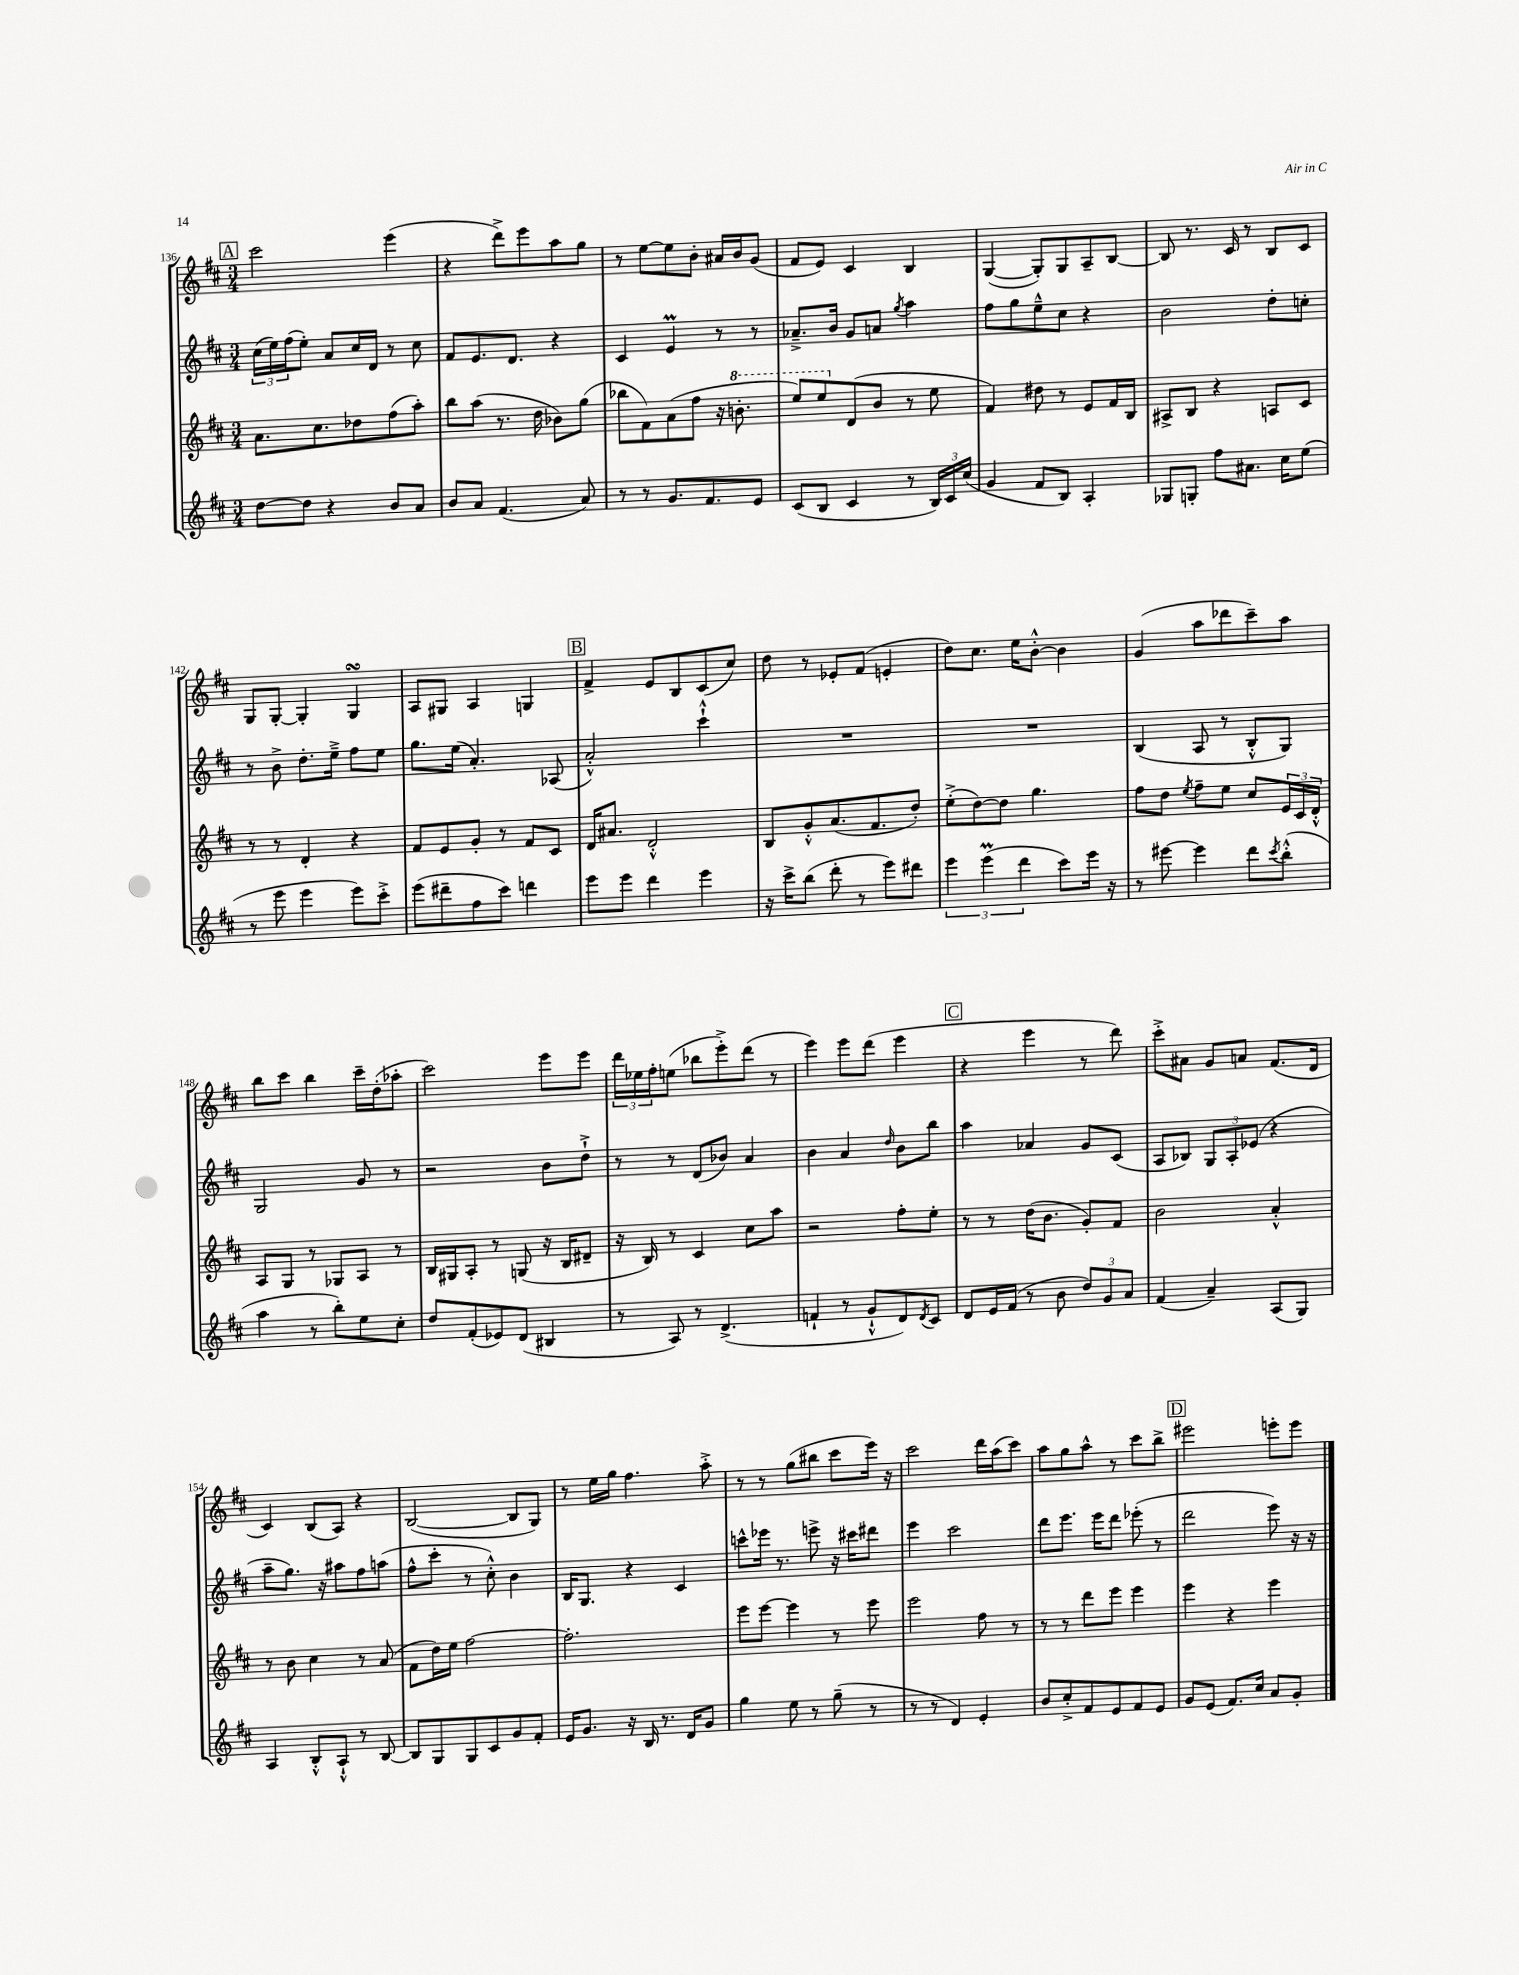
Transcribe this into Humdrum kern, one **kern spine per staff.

**kern	**kern	**kern	**kern
*staff4	*staff3	*staff2	*staff1
*clefG2	*clefG2	*clefG2	*clefG2
*k[f#c#]	*k[f#c#]	*k[f#c#]	*k[f#c#]
*M3/4	*M3/4	*M3/4	*M3/4
[8dd	8.a	(24cc#	2ccc#
.	.	24ee)	.
.	.	(24ff#	.
8dd]	.	8ee')	.
.	8.cc#	.	.
4r	.	8a	.
.	8dd-	16cc#	.
.	.	16d	.
8b	(8ff#	8r	(4eee
8a	8aa')	8cc#	.
=	=	=	=
8b	8bb	8f#	4r
8a	(8aa	8.e	.
(4.f#	8.r	.	8ddd^)
.	.	8.d	.
.	.	.	8eee
.	16dd	.	.
.	8b-)	4r	8aa
8a)	(8gg	.	8gg
=	=	=	=
8r	8bb-	4c#	8r
8r	8f#)	.	[8ee
8.g	(8a	4e	8ee]
.	8ff#	.	8b'
8.f#	.	.	.
.	16r	8r	16a#
.	8.bb'	.	16b
8e	.	8r	(8g
=	=	=	=
(8c#	8eee)	8.a-~^	8f#
8B	8eee	.	8e)
.	.	16b	.
4c#	(8d	8g	4c#
.	8b	8a	.
.	.	8qgg	.
8r	8r	4aa	4B
24B)	8ee	.	.
24c#	.	.	.
(24cc#	.	.	.
=	=	=	=
4g	4f#)	8ff#	([4G
.	.	8gg	.
8f#	8dd#	8ee~^^	8G'])
8B)	8r	8cc#	8G
4A'	8e	4r	8A~
.	16f#	.	[8B
.	16B	.	.
=	=	=	=
8G-	8A#^	2b	8B]
8G'	8B	.	8.r
8ff#	4r	.	.
.	.	.	16c#
8.a#	.	.	8r
.	8A	8dd'	8B
16cc#	.	.	.
(8ee	8c#	8cc'	8c#
=	=	=	=
8r	8r	8r	8G
8eee	8r	8b^	[8G'
4eee	4d'	8.dd'	4G']
.	.	16ee~^	.
8eee)	4r	8ff#	4G
8ccc#'^	.	8ee	.
=	=	=	=
(8eee	8f#	8.gg	8A
8ddd#~	8e	.	8G#
.	.	(16ee	.
8ff#	8g'	4.a')	4A
8ccc#)	8r	.	.
4ddd	8f#	.	4G
.	8c#	(8A-	.
=	=	=	=
8eee	16d	2a'^^)	4f#^
.	8.a#	.	.
8eee	.	.	.
4ddd	2d'^^	.	8e
.	.	.	8B
4eee	.	4ccc#`^^	(8c#
.	.	.	8cc#)
=	=	=	=
16r	8B	2.r	8dd
16ccc#^	.	.	.
(8bb	8g'^^	.	8r
8ddd'	(8.a	.	8e-'
8r	.	.	(8f#
.	8.f#	.	.
8eee)	.	.	4e'
8ddd#	8dd')	.	.
=	=	=	=
6eee	(8ee'^	2.r	8dd)
.	[8dd)	.	8.cc#
(6eee	.	.	.
.	8dd]	.	.
.	.	.	16ee
6ddd	.	.	.
.	4.gg	.	[8b'^^
8ccc#)	.	.	4b]
16eee	.	.	.
16r	.	.	.
=	=	=	=
8r	8ff#	(4B	(4g
[8eee#	8dd	.	.
.	8qee	.	.
4eee#]	8ff#~	8A	8aa
.	8ee	8r	8ddd-
8ddd	8cc#	8B'^^	8ccc#~)
8qccc#	.	.	.
(8bb'^^	24e	8G)	8aa
.	24c#	.	.
.	24d'^^	.	.
=	=	=	=
4aa	8A	2G	8bb
.	8G	.	8ccc#
8r	8r	.	4bb
8bb')	8G-	.	.
8ee	8A	8g	16ccc#~
.	.	.	(16dd'
8cc#'	8r	8r	8aa-'
=	=	=	=
8dd	16B	2r	2ccc#)
.	16G#	.	.
(8f#'	8A'	.	.
8e-)	8r	.	.
(8d	(8G	.	.
4B#	16r	8b	8eee
.	16B	.	.
.	8d#~	8dd`^	8eee
=	=	=	=
8r	16r	8r	24ddd
.	.	.	24ee-
.	16B)	.	.
.	.	.	24ff#'
8A)	8r	8r	(8ee
8r	4c#	(8d	8bb-
(4.d^	.	8b-)	8eee'^)
.	8cc#	4a	(8ddd
.	8aa	.	8r
=	=	=	=
4f`	2r	4b	4eee)
8r	.	4a	8eee
8g`^^	.	.	(8ddd
.	.	16qqdd	.
8d)	8ff#'	8b	4eee
8qd	.	.	.
8c#	8ee'	8bb	.
=	=	=	=
8d	8r	4aa	4r
16e	8r	.	.
(16f#	.	.	.
8r	(16dd	4a-	4eee
.	8.b	.	.
8b	.	.	.
12dd)	8g')	8g	8r
12g	.	.	.
.	8f#	(8c#	8ddd)
12a	.	.	.
=	=	=	=
(4f#	2b	8A	8ccc#'^
.	.	8B-)	8a#
4a~)	.	12G	8g
.	.	12A'	.
.	.	.	8a
.	.	(12e-	.
(8A	4a'^^	4r	(8.f#
8G)	.	.	.
.	.	.	16d
=	=	=	=
4A	8r	8aa~	4c#)
.	8b	8.gg)	.
8B'^^	4cc#	.	(8B
.	.	16r	.
8A`^^	.	8aa#	8A)
8r	8r	8ff#	4r
[8B	(8a	(8aa	.
=	=	=	=
8B]	8f#	8ff#^^	([2B
8G	16dd)	8ccc#'	.
.	16ee	.	.
8G	[2ff#	8r	.
8c#	.	8cc#'^^)	.
8g	.	4b	8B]
8f#'	.	.	8G)
=	=	=	=
16e	2.ff#']	16B	8r
8.g	.	8.G	.
.	.	.	16ee
.	.	.	16gg
16r	.	4r	4.ff#
16B	.	.	.
8.r	.	.	.
.	.	4c#	.
16d	.	.	.
8g	.	.	8aa'^
=	=	=	=
4gg	8eee	8ccc^^	8r
.	[8eee	16eee-	8r
.	.	8.r	.
8ee	4eee]	.	(8gg
8r	.	8eee^	8bb#
(8gg~	8r	16r	8ccc#
.	.	16ccc#	.
8r	8eee	8ddd#	16eee)
.	.	.	16r
=	=	=	=
8r	2eee	4eee	2ccc#
8r	.	.	.
4d)	.	2ccc#	.
4e'	8ff#	.	16ddd
.	.	.	(16aa
.	8r	.	8ccc#)
=	=	=	=
8b	8r	8ddd	8aa
8cc#'^	8r	8.eee	8gg
8f#	8ddd	.	8aa^^
.	.	16eee	.
8e	8eee	8ddd	8r
8f#	4eee	(8eee-'	8ccc#
8e	.	8r	8bb^
=	=	=	=
8g	4eee	2ddd	2eee#
(8e	.	.	.
8.f#)	4r	.	.
16cc#	.	.	.
8a	4eee	8eee)	8eee'
8g'	.	16r	8eee
.	.	16r	.
==	==	==	==
*-	*-	*-	*-
